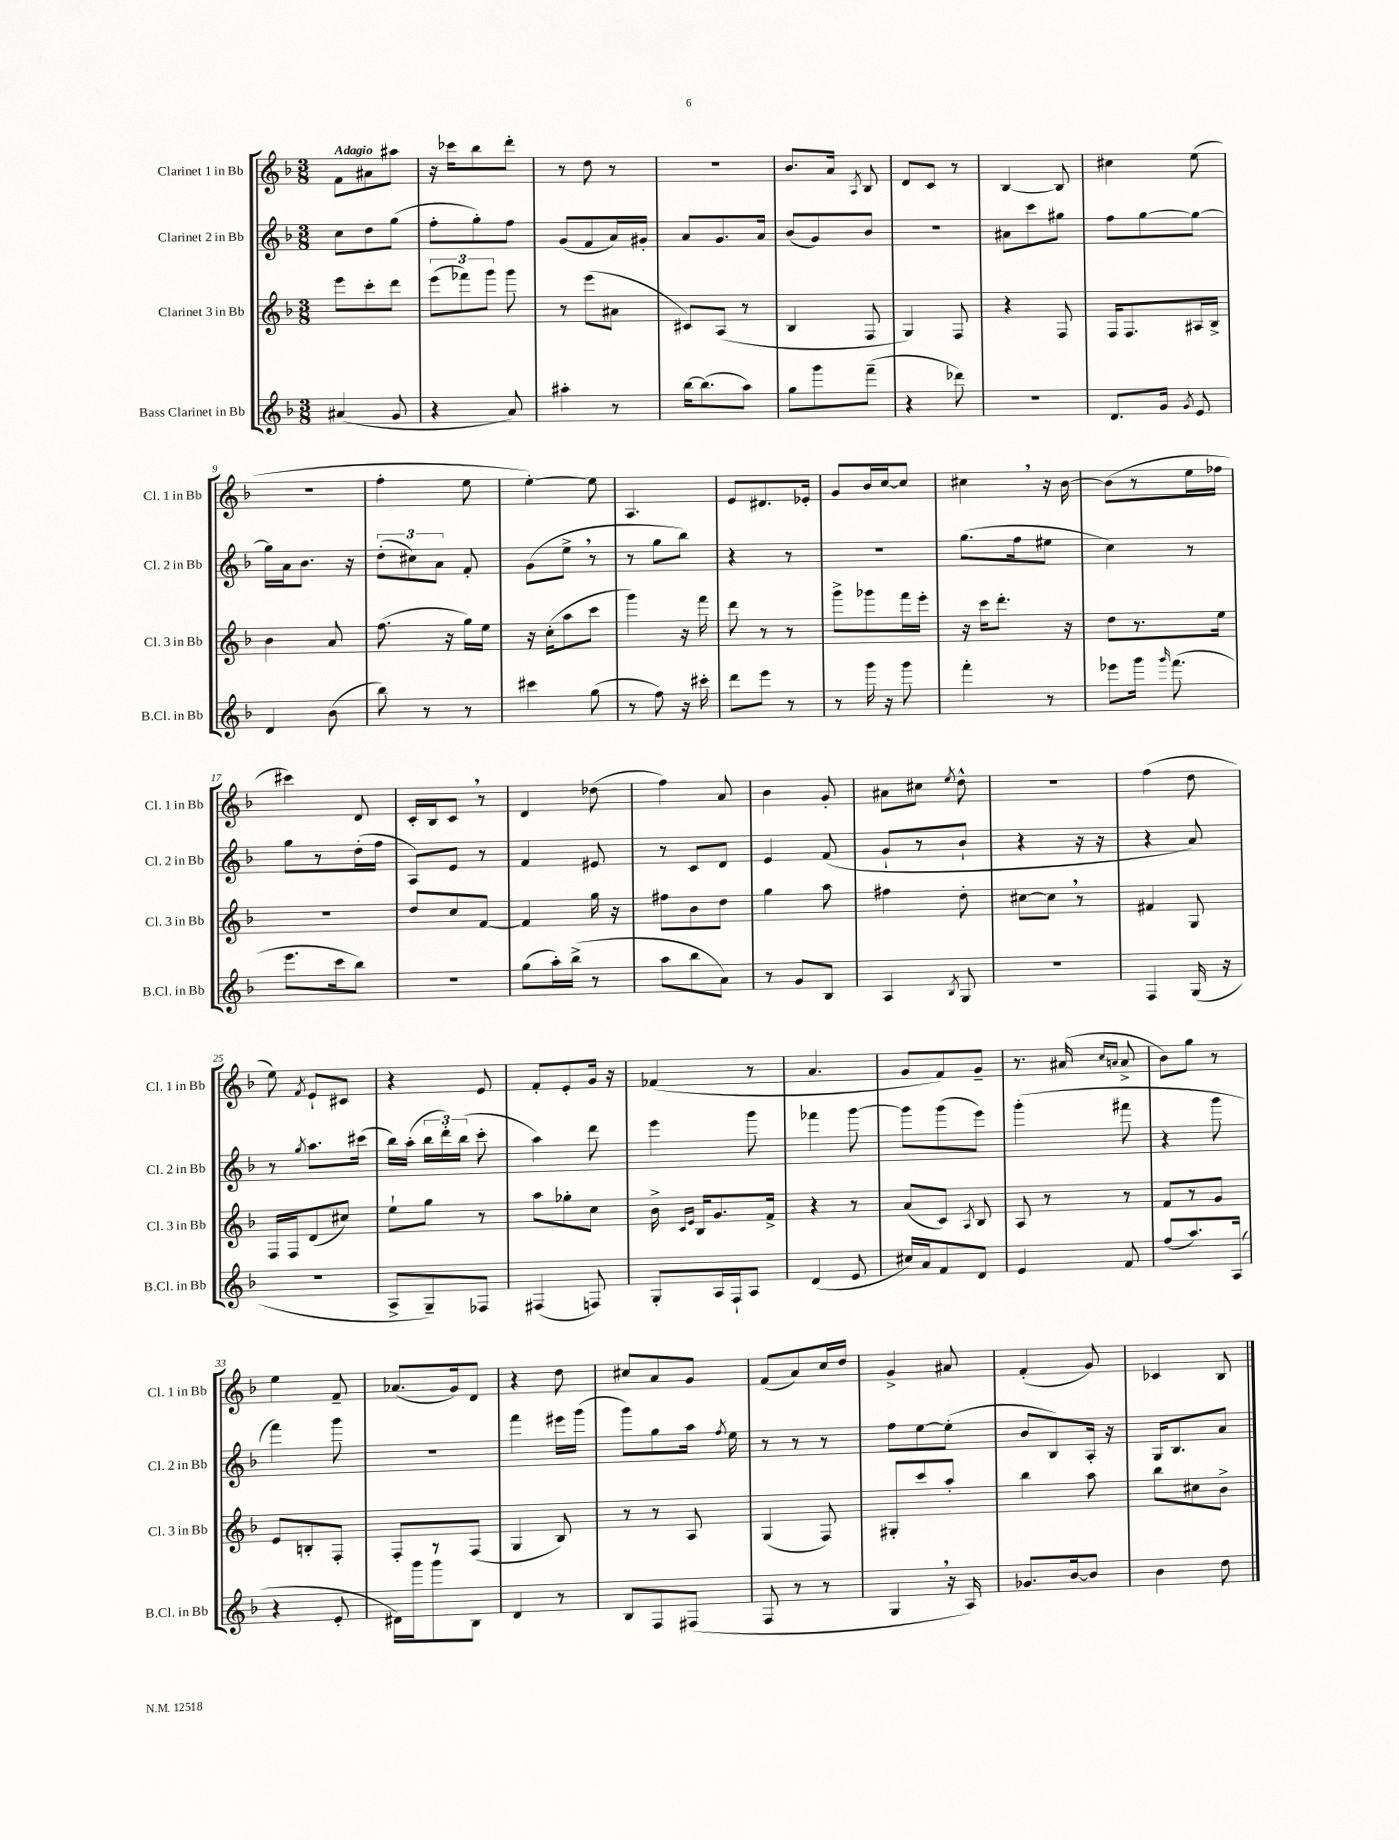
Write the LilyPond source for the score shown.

<<
\new StaffGroup <<
\new Staff = "s0" \with { instrumentName = "Clarinet 1 in Bb" shortInstrumentName = "Cl. 1 in Bb" } {
    \clef treble \key f \major \numericTimeSignature \time 3/8 \tempo "Adagio"
    \autoBeamOff f'8[ ais'8 ais''8] |
    r16 ces'''16[ bes''8 d'''8]-. |
    r8 d''8 r8 |
    R4. |
    bes'8.[ a'16] \acciaccatura { a8 } bes8 |
    d'8[ c'8] r8 |
    bes4~ bes8 |
    cis''4 e''8( |
    R4. |
    f''4-. e''8 |
    e''4~-.) e''8 |
    a4. |
    e'8[ dis'8. ees'16]-. |
    g'8[ bes'16 c''16~ c''8] |
    cis''4 \breathe r16 bes'16~ |
    bes'8[( r8 e''16 fes''16] |
    cis'''4) d'8 |
    c'16[-. bes16 c'8] \breathe r8 |
    d'4 des''8( |
    f''4) a'8 |
    bes'4 g'8-. |
    ais'8[ cis''8] \acciaccatura { e''8 } d''8-^ |
    R4. |
    f''4( d''8 |
    e''8) \acciaccatura { f'8 } e'8[-! cis'8] |
    r4 e'8 |
    f'8[-. e'8-. g'16] r16 |
    fes'4( r8 |
    a'4. |
    g'8[ f'8) g'8]-- |
    r8. ais'16( \grace { c''16[ a'16] } a'8-> |
    bes'8[) g''8] r8 |
    e''4 f'8-- |
    aes'8.[( g'16) d'8] |
    r4 d''8 |
    cis''8[ a'8 g'8] |
    f'8[( a'8) c''16 d''16] |
    g'4-> ais'8 |
    f'4-.( g'8) |
    ces'4 bes8 \bar "|." |
}
\new Staff = "s1" \with { instrumentName = "Clarinet 2 in Bb" shortInstrumentName = "Cl. 2 in Bb" } {
    \clef treble \key f \major \numericTimeSignature \time 3/8
    \autoBeamOff c''8[ d''8 g''8]( |
    f''8[-. g''8-.) f''8] |
    g'8[( f'8 a'16) gis'16]-. |
    a'8[ g'8. a'16] |
    bes'8[( g'8) bes'8] |
    R4. |
    ais'8[ c'''8 gis''8] |
    f''8[ g''8~ g''8]~ |
    g''16[ a'16 bes'8.] r16 |
    \tuplet 3/2 { d''8[-.( cis''8) a'8] } f'8-. |
    g'8[( e''8]-> \breathe r8 |
    r8 g''8[ bes''8]) |
    r4 r8 |
    R4. |
    g''8.[( f''16 eis''8] |
    c''4) r8 |
    g''8[ r8 d''16-.( f''16] |
    a8[) e'8] r8 |
    f'4 eis'8 |
    r8 c'8[ d'8] |
    e'4 f'8( |
    g'8[-! r8 bes'8]-! |
    r4 r16 r16 |
    r4 a'8) |
    r8 \acciaccatura { g''8 } a''8.[ cis'''16]( |
    bes''16[) a''16]-.( \tuplet 3/2 { bes''16[ d'''16-.) bes''16]( } c'''8-. |
    a''4) d'''8 |
    e'''4 g'''8 |
    fes'''4 g'''8~ |
    g'''8[ g'''8( e'''8]) |
    g'''4-.( fis'''8 |
    r4 g'''8 |
    f'''4) g'''8 |
    R4. |
    f'''4 eis'''16[ g'''16]( |
    g'''8[) g''8 a''16] \acciaccatura { f''8 } e''16 |
    r8 r8 r8 |
    f''8[ e''8~ e''8]-.( |
    bes'8[ bes8) a16]-. r16 |
    g16[ bes8. a'8] \bar "|." |
}
\new Staff = "s2" \with { instrumentName = "Clarinet 3 in Bb" shortInstrumentName = "Cl. 3 in Bb" } {
    \clef treble \key f \major \numericTimeSignature \time 3/8
    \autoBeamOff e'''8[ c'''8-. d'''8] |
    \tuplet 3/2 { e'''8[( fes'''8) g'''8] } g'''8 |
    r8 e'''8[( ais'8] |
    cis'8[) a8]( r8 |
    bes4 f8 |
    g4) f8 |
    r4 f8 |
    f16[ f8. ais16 bes16]-> |
    bes'4 a'8 |
    f''8.( r16 g''16[) e''16] |
    r16 c''16[-.( a''8 c'''8] |
    g'''4) r16 f'''16 |
    d'''8 r8 r8 |
    g'''8[-> ges'''8 f'''16 e'''16]-. |
    r16 c'''16[ d'''8.]-. r16 |
    d''8[ r8. e''16] |
    R4. |
    d''8[ c''8 f'8]~ |
    f'4 g''16 r16 |
    fis''8[ bes'8 d''8] |
    g''4 a''8 |
    fis''4 d''8-. |
    cis''8[~ cis''8] \breathe r8 |
    fis'4 g8 |
    f16[ f16 d'8( cis''8]) |
    e''8[-! g''8] r8 |
    a''8[ ges''8-. c''8] |
    bes'16-> \grace { c'16[ e'16] } bes16[ g'8. f'16]-> |
    r4 r8 |
    a'8[( c'8]) \acciaccatura { a8 } bes8 |
    a8 r8 r8 |
    f'8[ r8 g'8] |
    e'8[ b8-. f8]-. |
    f8[-. r8 f8]( |
    g4 bes8) |
    r8 r8 a8 |
    g4( f8) |
    gis8[-. c'''8 a''8]-. |
    bes''4 a''8 |
    bes''8[ cis''8 bes'8]-> \bar "|." |
}
\new Staff = "s3" \with { instrumentName = "Bass Clarinet in Bb" shortInstrumentName = "B.Cl. in Bb" } {
    \clef treble \key f \major \numericTimeSignature \time 3/8
    \autoBeamOff ais'4( g'8 |
    r4 a'8) |
    ais''4-. r8 |
    bes''16[~ bes''8.( a''8]) |
    g''8[ g'''8 f'''8]--( |
    r4 des'''8) |
    R4. |
    d'8.[ g'16] \acciaccatura { g'8 } e'8 |
    d'4 bes'8( |
    bes''8) r8 r8 |
    cis'''4 g''8( |
    r8 f''8) r16 cis'''16-. |
    d'''8[ e'''8] r8 |
    r8 g'''16 r16 g'''8 |
    f'''4-. r8 |
    ees'''8[ g'''16] \grace { g'''16 } f'''8.( |
    e'''8.[ c'''16 bes''8]) |
    R4. |
    g''8[( a''16-.) bes''16]->( r8 |
    a''8[ bes''8 a'8]) |
    r8 g'8[ bes8] |
    a4 \acciaccatura { bes8 } g8 |
    R4. |
    f4 g16( r16 |
    R4. |
    a8[-> g8--) fes8] |
    fis4( f8) |
    g8[-. a16 f16-! a8] |
    d'4( e'8 |
    cis''16[) a'16 f'8 d'8] |
    e'4 f'8 |
    f''8[( a''8.) a16]( |
    r4 e'8-. |
    dis'16[) g'''16 g'''8 bes8] |
    d'4 r8 |
    bes8[ f8 fis8]( |
    f8 r8 r8 |
    g4 \breathe r16 a16) |
    ges'8.[ bes'16~ bes'8] |
    bes'4 d''8 \bar "|." |
}
>>
>>
